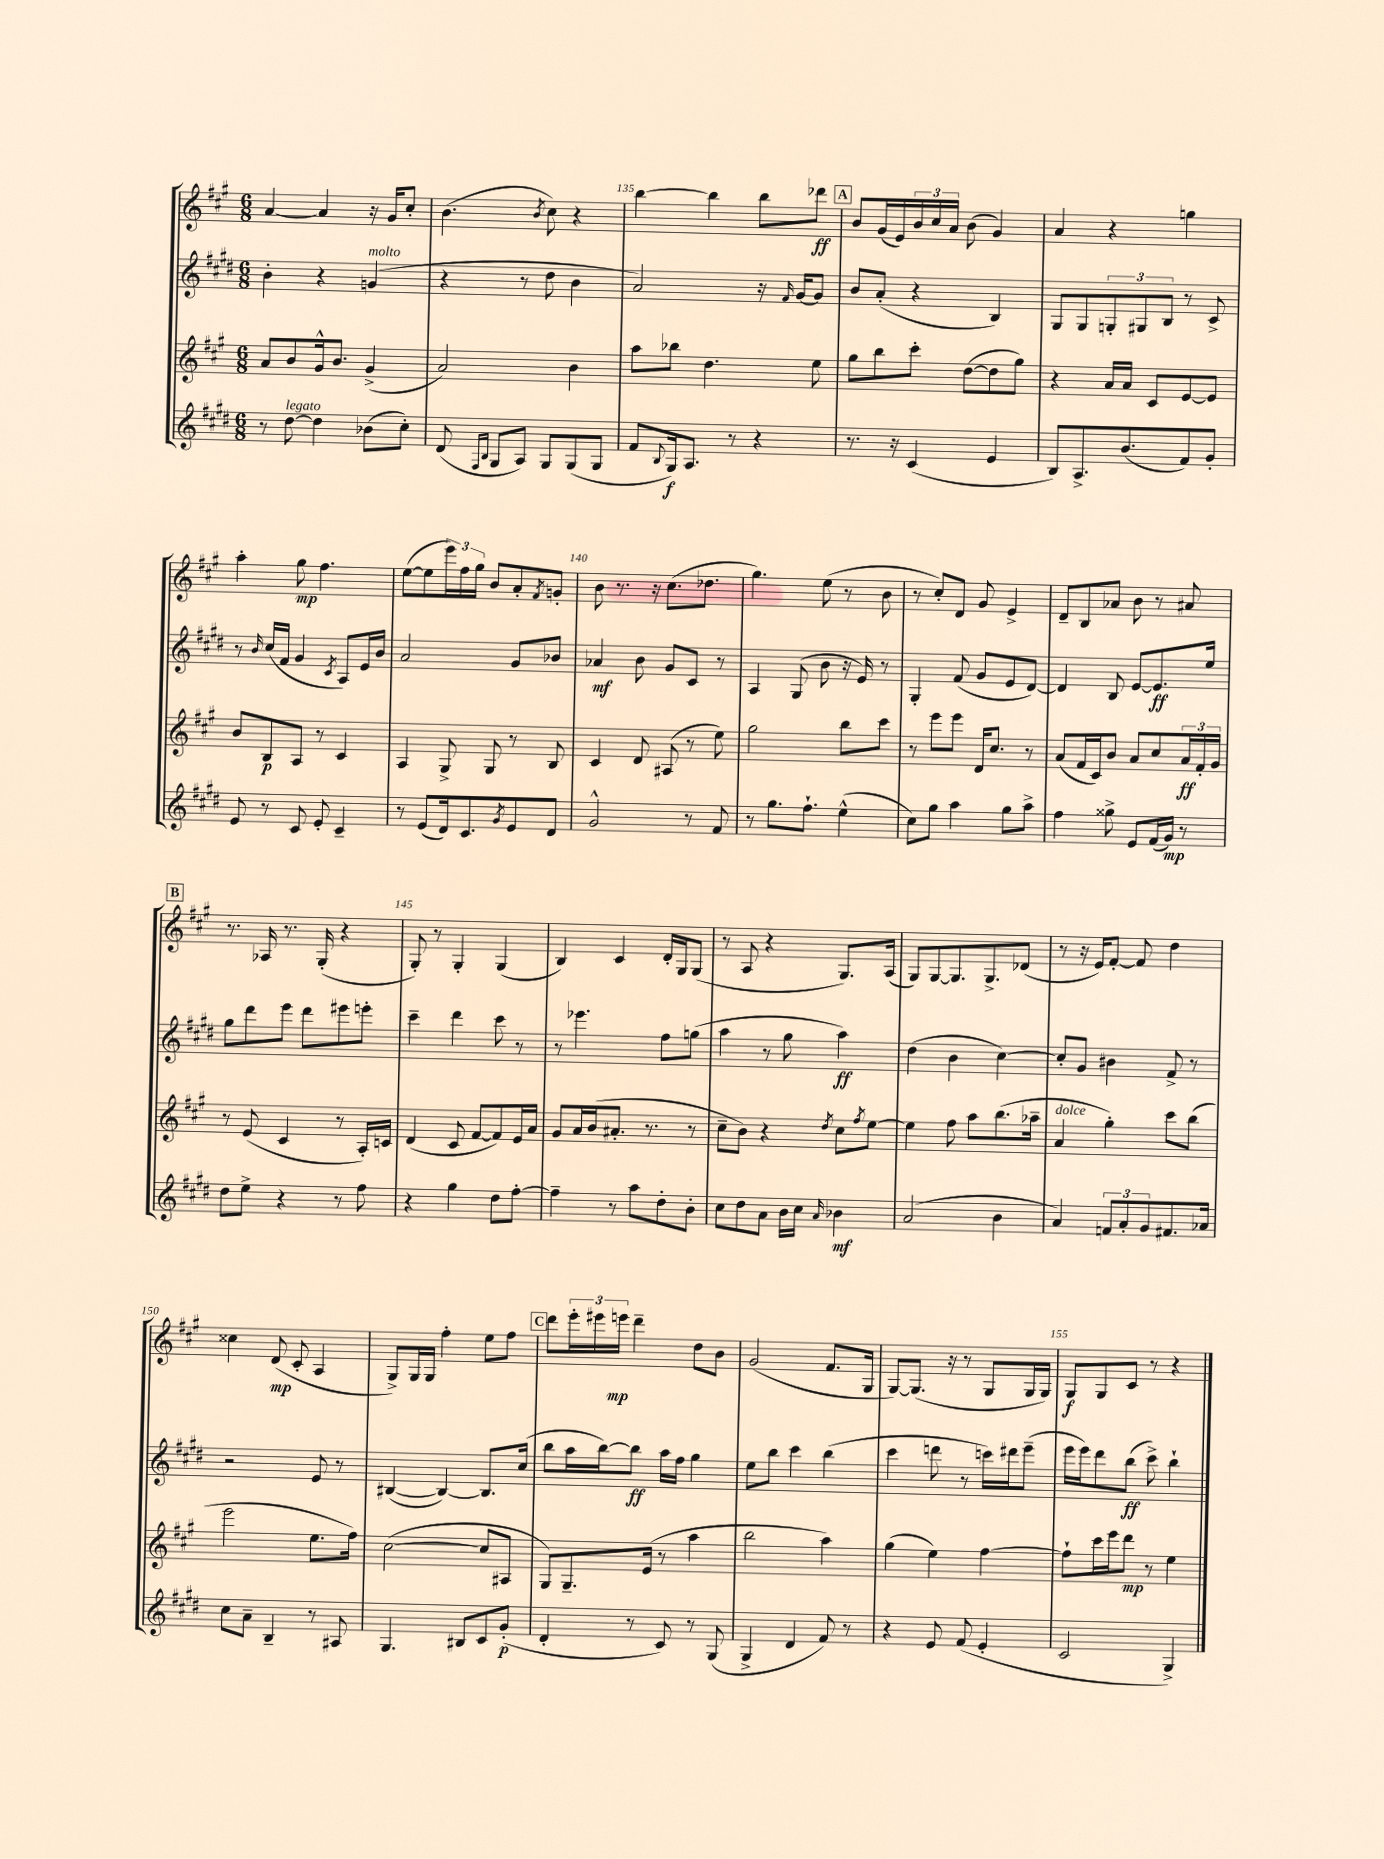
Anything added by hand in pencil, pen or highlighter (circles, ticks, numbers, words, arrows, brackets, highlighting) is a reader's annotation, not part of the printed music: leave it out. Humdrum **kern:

**kern	**kern	**kern	**kern
*staff4	*staff3	*staff2	*staff1
*clefG2	*clefG2	*clefG2	*clefG2
*k[f#c#g#d#]	*k[f#c#g#]	*k[f#c#g#d#]	*k[f#c#g#]
*M6/8	*M6/8	*M6/8	*M6/8
8r	8a/L	4b'\	[4a/
[8dd#\	8b/	.	.
4dd#\]	16g#^^/k	4r	4a/]
.	8.b/J	.	.
(8b-\L	(4g#^/	(4g/	16r
.	.	.	16g#/LK
8cc#'\J)	.	.	8cc#'/J
=	=	=	=
(8d#/	2a/)	4r	(4.b\
16qqF#/LL	.	.	.
16qqB/JJ	.	.	.
8G#/L	.	.	.
8A/J)	.	8r	.
.	.	.	8qb/
8G#/L	.	8dd#\	8cc#\)
(8G#/	4b\	4b\	4r
8G#/J	.	.	.
=	=	=	=
8f#/L	8aa\L	2a/)	[4bb\
8qqB/	.	.	.
16G#/k)	8bb-\J	.	.
8.A/J	.	.	.
.	4.dd\	.	4bb\]
8r	.	.	.
4r	.	16r	8bb\L
.	.	16qqf#/	.
.	.	[16g#/LK	.
.	8ee\	8g#/]J	8ddd-\J
=	=	=	=
8.r	8gg#\L	8b/L	8b/L
.	8bb\	(8a'/J	(16g#/L
16r	.	.	16e/)
(4c#/	8ccc#'\J	4r	24b/
.	.	.	24cc#/
.	.	.	24a/JJ
.	([8dd\L	.	(8b\
4e/	8dd\]	4B/)	4g#/)
.	8gg#\J)	.	.
=	=	=	=
8B/L)	4r	8G#/L	4a/
8.A^/	.	8G#/	.
.	16a/LL	12G'/	4r
(8.b/	16a/JJ	.	.
.	.	12G#/	.
.	8c#/L	.	.
.	.	12B/J	.
8f#/)	[8e/	8r	4gg\
8g#'/J	8e/]J	8c#^/	.
=	=	=	=
8e/	8b/L	8r	4aa'\
.	.	16qqb/	.
8r	8B/	(16cc#/LL	.
.	.	16f#/JJ	.
8c#/	8A/J	4g#/	8gg#\
8e'/	8r	.	4.ff#\
.	.	8qc#/	.
4c#~/	4c#/	8A/L)	.
.	.	16e/L	.
.	.	16b/JJ	.
=	=	=	=
8r	4A/	2a/	([8ee\L
(8e/L	.	.	8ee\]
16d#/k)	8G#^/	.	24eee\L)
.	.	.	24ff#\
8.c#/	.	.	.
.	.	.	24gg#\JJ
.	8G#/	.	8b/L
8qg#/	.	.	.
8e/	8r	8g#/L	8a'/
.	.	.	8qf#/
8d#/J	8B/	8b-/J	8g'/J
=	=	=	=
2g#^^/	4c#/	4a-/	8b\
.	.	.	8.r
.	8d/	8b\	.
.	.	.	16r
.	(8A#/	8g#/L	(8.cc#\L
8r	8r	8c#/J	.
.	.	.	8.dd-\J
8f#/	8ee\)	8r	.
=	=	=	=
8r	2gg#\	4A/	4.gg#\)
8.gg#\L	.	.	.
.	.	(8G#/	.
8.ff#`\J	.	.	.
.	.	8b\	(8ee\
(4ee^^\	8bb\L	16r	8r
.	.	16e/)	.
.	8ccc#\J	8r	8b\
=	=	=	=
8cc#\L)	8r	4G#'/	8r
8gg#\J	8eee\L	.	8cc#'/L)
4aa\	8eee\J	(8f#/	8d/J
.	16d/LK	8g#/L	8g#/
.	8.cc#/J	.	.
8gg#\L	.	8e/	4e^/
8aa^\J	8r	[8d#/J)	.
=	=	=	=
4ff#\	(8a/L	4d#/]	8d~/L
.	16f#/L	.	8B/
.	16c#/J)	.	.
8gg##^\	8b/J	8B/	8a-/J
8e/L	8a/L	[8e/L	8b\
(16f#/L	8cc#/	8.e/]	8r
16g#/JJ)	.	.	.
8r	24a/L	.	8a#/
.	24f#'/	.	.
.	.	16ee/Jk	.
.	24g#/JJ	.	.
=	=	=	=
8dd#\L	8r	8gg#\L	8.r
8ee^\J	(8e/	8ddd#\	.
.	.	.	16A-/
4r	4c#/	8eee\J	8.r
.	.	8ddd#\L	.
.	.	.	(16G#'/
8r	8r	8eee#\	4r
8ff#\	16A'/LL)	8eee'\J	.
.	16c/JJ	.	.
=	=	=	=
4r	(4d/	4ccc#~\	8G#'/)
.	.	.	8r
4gg#\	8c#/	4ddd#\	4G#'/
.	[8f#/L	.	.
8dd#\L	8f#/])	8ccc#\	(4G#/
[8ff#'\J	16e/L	8r	.
.	16a/JJ	.	.
=	=	=	=
4ff#~\]	8g#/L	8r	4B/)
.	16a/L	4.eee-\	.
.	(16b/J	.	.
8r	8.a#'/J	.	4c#/
8aa\L	.	.	.
.	8.r	.	.
8dd#'\	.	8ff#\L	16d'/LL
.	.	.	16G#/J
8b'\J	8r	(8gg\J	(8G#/J
=	=	=	=
8cc#\L	8cc#~\L	4aa\	8r
8dd#\	8b\J)	.	8A/
8a\J	4r	8r	4r
16b\LL	.	8gg#\	.
16cc#\JJ	.	.	.
16qqa/	8qdd/	.	.
4b-\	8cc#\L	4aa\)	8.G#/L)
.	8qff#/	.	.
.	[8ee\J	.	.
.	.	.	(16A/Jk
=	=	=	=
(2a/	4ee\]	(4dd#\	8G#/L)
.	.	.	[8G#/
.	8ff#\	4b\	8.G#/]
.	8aa\L	.	.
.	.	.	8.G#^/
4b\	(8.bb\	[4cc#\)	.
.	.	.	(8d-/J
.	16aa-~\Jk	.	.
=	=	=	=
4a/)	4a/	8cc#'/]L	8r
.	.	8g#/J	16r
.	.	.	16e/LK)
12f/L	4gg#'\)	4b#\	[8f#'/J
12a'/	.	.	.
.	.	.	8f#/]
12g#/	.	.	.
8.f#/	8ccc#\L	8f#^/	4dd\
.	(8bb\J	8r	.
16a-/Jk	.	.	.
=	=	=	=
8cc#\L	2eee\	2r	4cc##\
8a~\J	.	.	.
4B~/	.	.	(8d/
.	.	.	8c#'/
8r	8.ee\L	8e/	4A/
8A#/	.	8r	.
.	16ff#\Jk)	.	.
=	=	=	=
4.G#/	([2cc#\	([4B#/	8G#^/L)
.	.	.	16G#/L
.	.	.	16G#/JJ
.	.	4B#/_)	4ff#'\
8B#/L	.	.	.
8c#/	8cc#/]L	8.B#/]L	8ee\L
(8g#'/J	8A#/J	.	8ff#\J
.	.	(16cc#/Jk	.
=	=	=	=
4d#'/	8G#/L)	8bb\L	8ddd\L
.	8.G#~/	16aa\L	24eee'\L
.	.	.	24eee#\
.	.	[16bb\J)	.
.	.	.	24eee\JJ
8r	.	8bb\]J	4ddd~\
.	(16e/Jk	.	.
8c#/)	8r	16aa\LL	.
.	.	16ff#\JJ	.
8r	4aa\	4gg#\	8dd\L
(8G#/	.	.	8b\J
=	=	=	=
4G#^/	2bb\	8ee\L	(2g#/
.	.	8bb\J	.
4d#/	.	4ccc#\	.
8f#/)	4aa\)	(4bb\	8.f#/L
8r	.	.	.
.	.	.	16G#/Jk
=	=	=	=
4r	(4gg#\	4ccc#\	[8G#/L)
.	.	.	(8.G#/]J
8e/	4ee\)	8ddd\	.
.	.	.	16r
(8f#/	.	8r	8r
4e'/	[4ff#\	16ccc\LL)	8G#/L
.	.	16ddd#\J	.
.	.	(8eee~\J	16G#/L
.	.	.	16G#/JJ)
=	=	=	=
2c#/	8ff#`\]L	16eee\LL	8G#/L
.	.	16eee\J)	.
.	16ccc#\L	8ddd#\	8G#/
.	16eee\J	.	.
.	8ddd\J	(8bb\J	8c#/J
.	8r	8ccc#^\)	8r
4G#^/)	4ee\	4bb`\	4r
==	==	==	==
*-	*-	*-	*-
